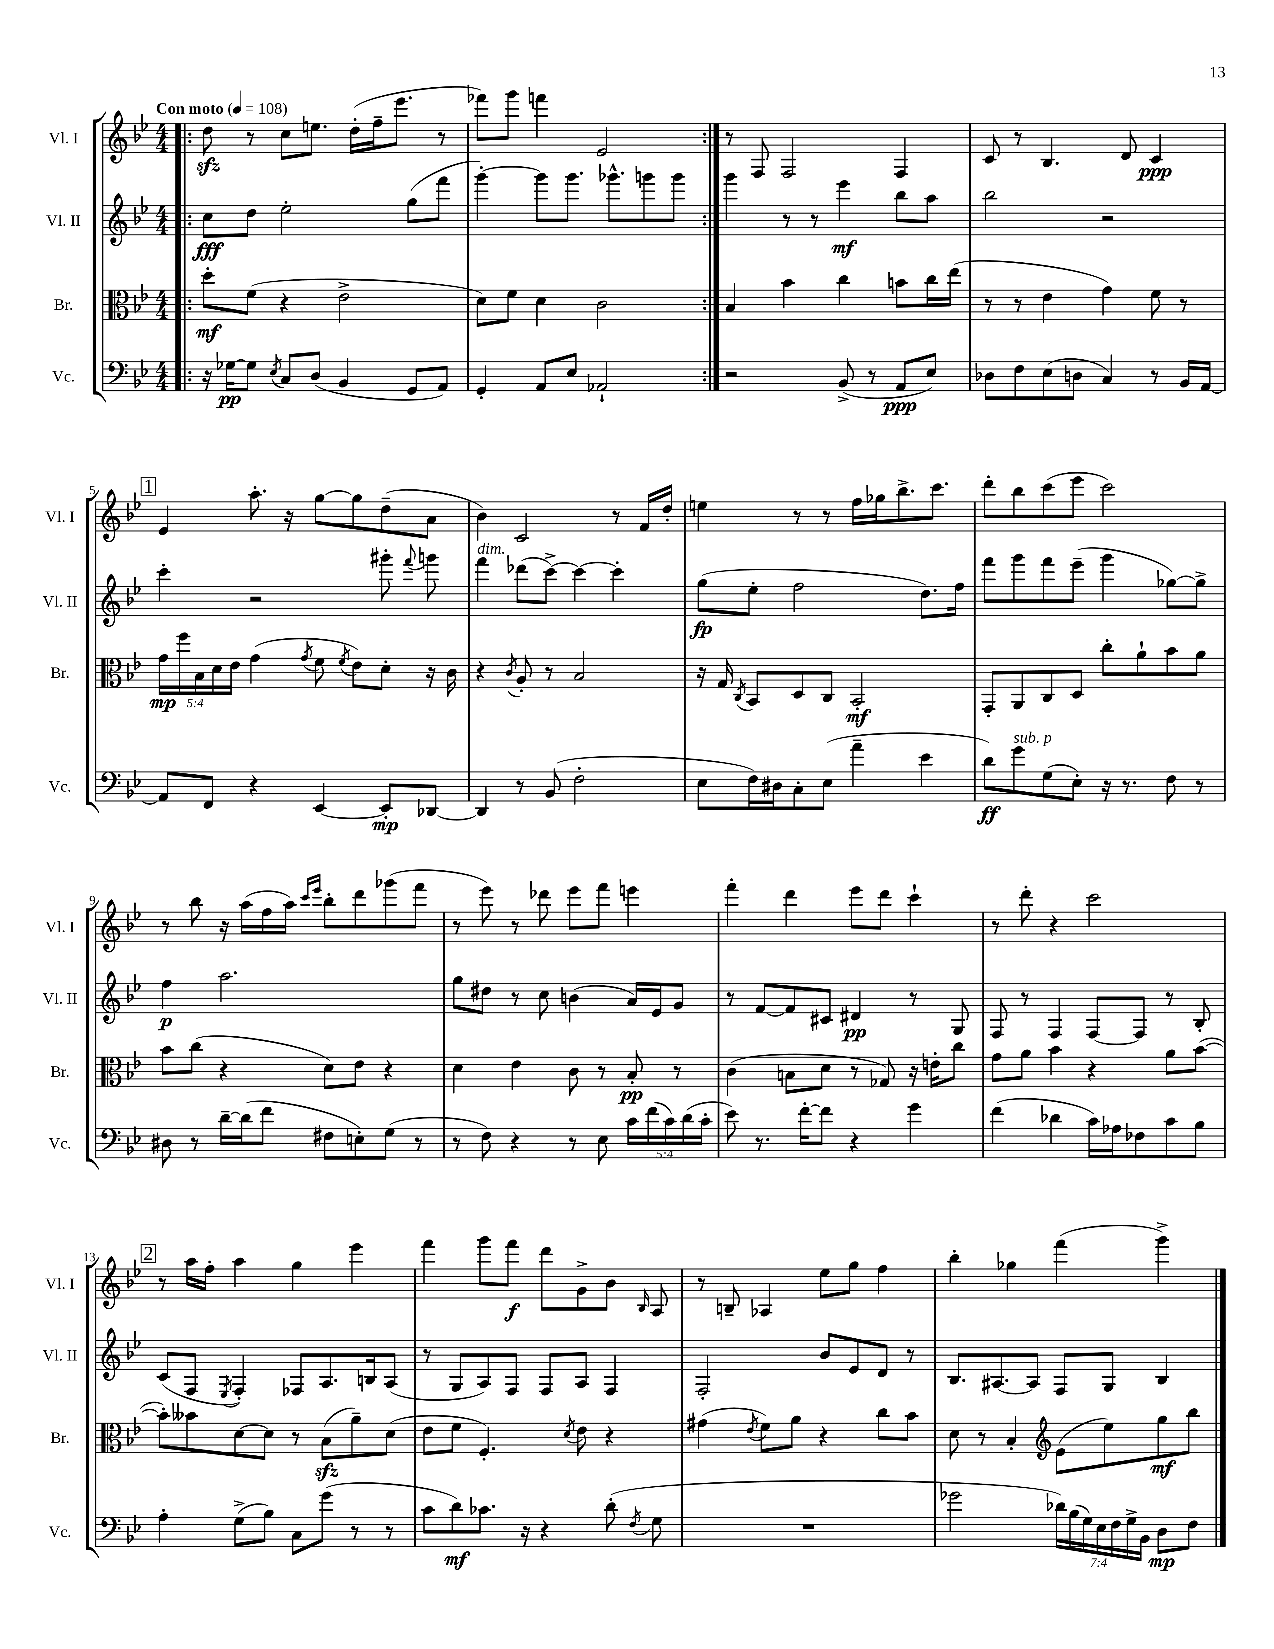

**kern	**kern	**kern	**kern
*staff4	*staff3	*staff2	*staff1
*clefF4	*clefC3	*clefG2	*clefG2
*k[b-e-]	*k[b-e-]	*k[b-e-]	*k[b-e-]
*M4/4	*M4/4	*M4/4	*M4/4
*MM108	*MM108	*MM108	*MM108
=!|:	=!|:	=!|:	=!|:
16r	8dd'	8cc	8dd
[16G-	.	.	.
8G-]	(8f	8dd	8r
8qE-	.	.	.
8C	4r	2ee-'	8cc
(8D	.	.	8.ee
4BB-	2e-^	.	.
.	.	.	(16dd'
.	.	.	16ff~
.	.	.	8.eee-
8GG	.	(8gg	.
8AA)	.	8fff	8r
=	=	=	=
4GG'	8d)	[4ggg')	8fff-)
.	8f	.	8ggg
8AA	4d	8ggg]	4fff
8E-	.	8.ggg	.
2AA-`	2c	.	2e-
.	.	8.ggg-^^	.
.	.	8ggg	.
.	.	8ggg	.
=:|!	=:|!	=:|!	=:|!
2r	4B-	4ggg	8r
.	.	.	8F
.	4b-	8r	2F
.	.	8r	.
(8BB-^	4cc	4eee-	.
8r	.	.	.
8AA	8b	8bb-	4F
8E-)	16cc	8aa	.
.	(16ee-	.	.
=	=	=	=
8D-	8r	2bb-	8c
8F	8r	.	8r
(8E-	4e-	.	4.B-
8D	.	.	.
4C)	4g)	2r	.
.	.	.	8d
8r	8f	.	4c
16BB-	8r	.	.
[16AA	.	.	.
=	=	=	=
8AA]	20g	4ccc'	4e-
.	20ff	.	.
.	20B-	.	.
8FF	.	.	.
.	20d	.	.
.	20e-	.	.
4r	(4g	2r	8.aa'
.	.	.	16r
.	8qg	.	.
[4EE-	8f	.	[8gg
.	8qf	.	.
.	8e-)	.	8gg]
8EE-']	8d'	8ggg#'	(8dd~
.	.	8qqfff	.
[8DD-	16r	8ggg	8a
.	16c	.	.
=	=	=	=
4DD-]	4r	4fff	4b-)
.	8qc	.	.
8r	8A'	(8ddd-	2c
(8BB-	8r	[8ccc^)	.
2F'	2B-	4ccc_	.
.	.	4ccc']	8r
.	.	.	16f
.	.	.	16dd'
=	=	=	=
8E-	16r	(8gg	4ee
.	16G	.	.
.	8qC	.	.
16F)	8BB-	8ee-'	.
16D#	.	.	.
8C'	8D	2ff	8r
(8E-	8C	.	8r
4a~	2BB-'	.	16ff
.	.	.	16gg-
.	.	.	8.bb-^
4e-	.	8.dd)	.
.	.	.	8.ccc
.	.	16ff	.
=	=	=	=
8d)	8GG'	8fff	8ddd'
8g	8AA	8ggg	8bb-
(8G	8C	8fff	(8ccc
8E-')	8D	(8eee-~	8eee-
16r	8cc'	4ggg	2ccc)
8.r	.	.	.
.	8a`	.	.
8F	8b-	[8gg-)	.
8r	8a	8gg-^]	.
=	=	=	=
8D#	8b-	4ff	8r
8r	(8cc	.	8bb-
[16d~	4r	2.aa	16r
(16d]	.	.	(16aa
8f	.	.	16ff
.	.	.	16aa)
.	.	.	16qqccc
.	.	.	16qqeee-
8F#	8d)	.	8bb-'
8E')	8e-	.	8ddd
(8G	4r	.	(8ggg-
8r	.	.	8fff
=	=	=	=
8r	4d	8gg	8r
8F)	.	8dd#	8eee-)
4r	4e-	8r	8r
.	.	8cc	8ddd-
8r	8c	(4b	8eee-
8E-	8r	.	8fff
20c	8B-'	16a)	4eee
(20f	.	.	.
.	.	16e-	.
20c)	.	.	.
.	8r	8g	.
(20d	.	.	.
20c'	.	.	.
=	=	=	=
8e-)	(4c	8r	4fff'
8.r	.	[8f	.
.	8B	8f]	4ddd
[16f'	.	.	.
8f]	8d	8c#	.
4r	8r	4d#	8eee-
.	8G-)	.	8ddd
4g	16r	8r	4ccc`
.	16e'	.	.
.	8cc	8G	.
=	=	=	=
(4f	8g	8F	8r
.	8a	8r	8ddd'
4d-	4b-	4F	4r
16c)	4r	[8F	2ccc
16A-	.	.	.
8F-	.	8F]	.
8c	8a	8r	.
8B-	([8b-	8B-'	.
=	=	=	=
4A'	8b-'])	(8c	8r
.	8b--	8F	16aa
.	.	.	16ff'
.	.	8qE-	.
(8G^	[8d	4F')	4aa
8B-)	8d]	.	.
8C	8r	8F-	4gg
(8g	(8B-	8.A	.
8r	8a~)	.	4eee-
.	.	16B	.
8r	(8d	(8A	.
=	=	=	=
8c	8e-	8r	4fff
8d)	8f	8G	.
8.c-	4.F')	8A)	8ggg
.	.	8F	8fff
16r	.	.	.
4r	.	8F	8ddd
.	8qd	.	.
.	8e-	8A	8g^
(8d'	4r	4F	8b-
8qF	.	.	16qqB-
8G	.	.	8A
=	=	=	=
1r	(4g#	2F'	8r
.	.	.	8B~
.	8qe-	.	.
.	8f)	.	4A-
.	8a	.	.
.	4r	8b-	8ee-
.	.	8e-	8gg
.	8cc	8d	4ff
.	8b-	8r	.
=	=	=	=
2g-	8d	8.B-	4bb-'
.	8r	.	.
.	.	[8.A#	.
.	4B-'	.	4gg-
.	.	8A#]	.
*	*clefG2	*	*
28d-)	(8e-	8F	(4fff
(28B-	.	.	.
28G)	.	.	.
28E-	.	.	.
.	8ee-)	8G	.
28F	.	.	.
28G^	.	.	.
28BB-	.	.	.
8D	8gg	4B-	4ggg^)
8F	8bb-	.	.
==	==	==	==
*-	*-	*-	*-
